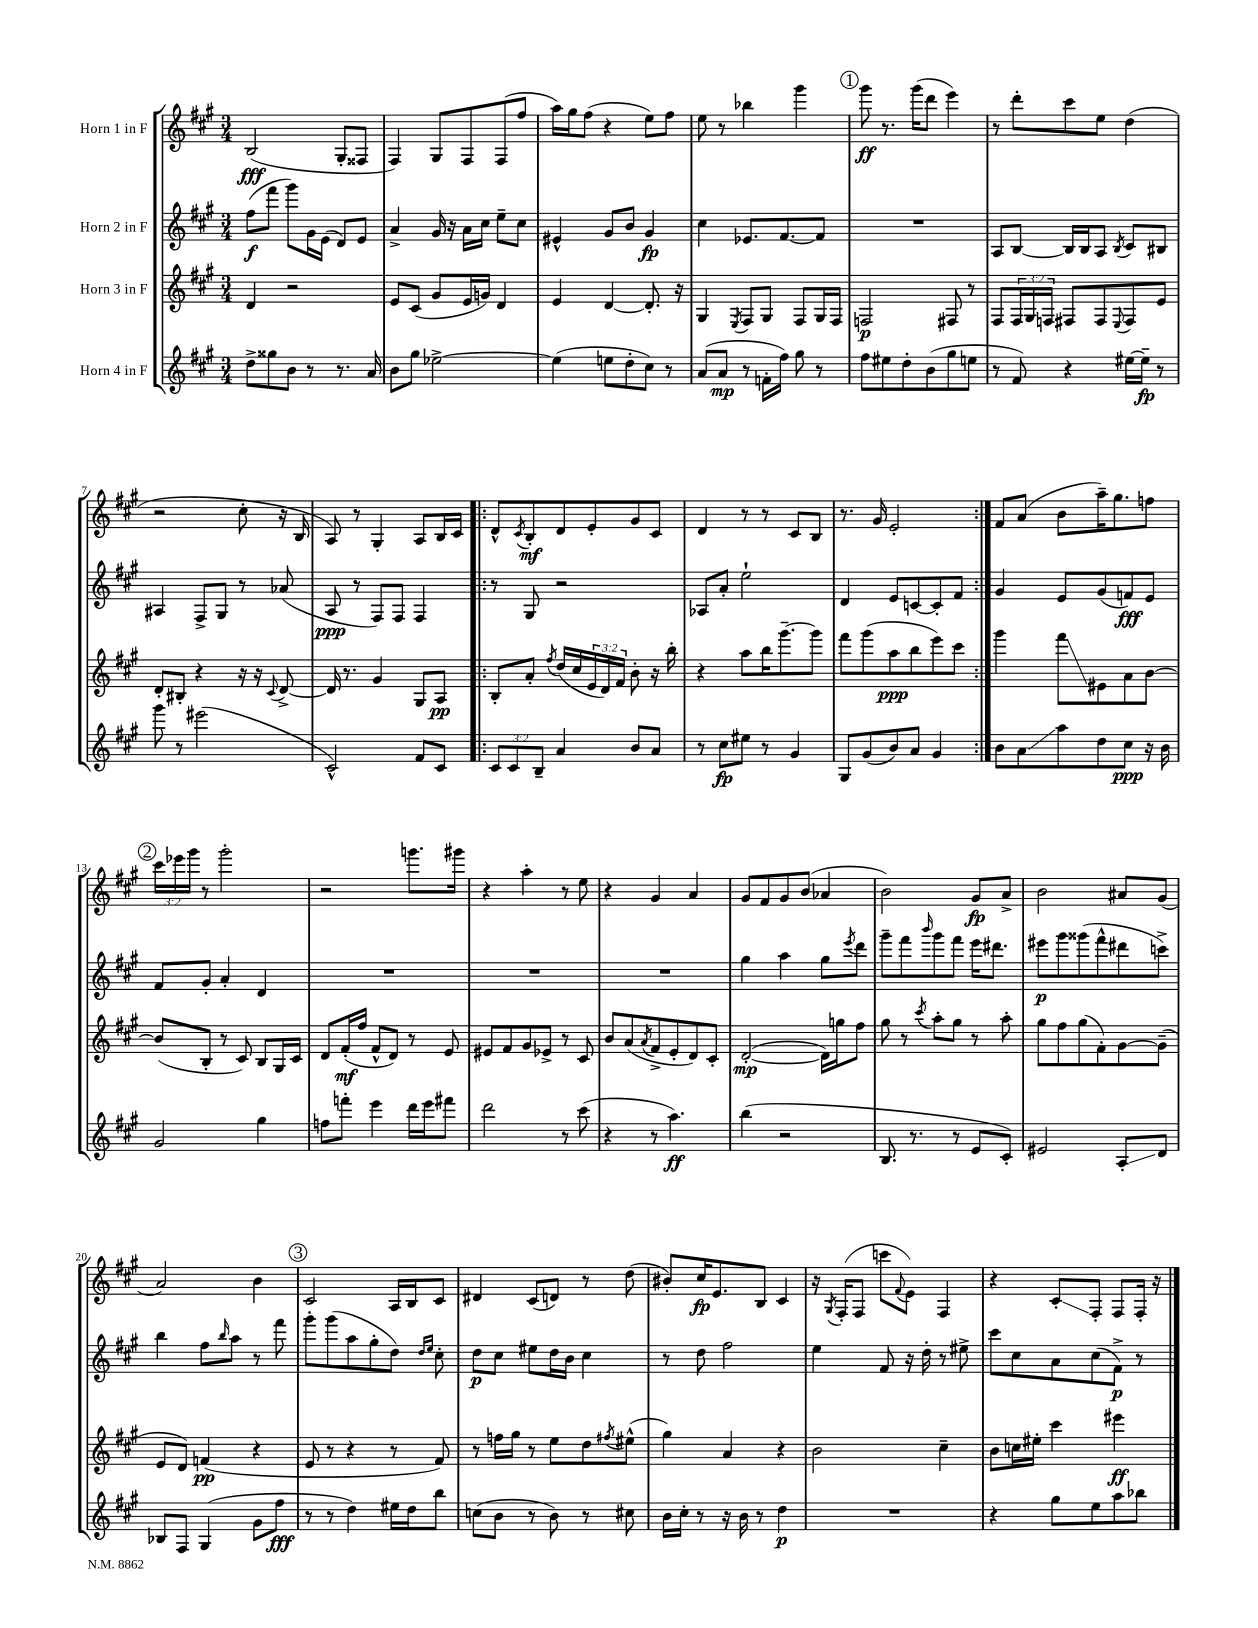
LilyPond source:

<<
\new StaffGroup <<
\new Staff = "s0" \with { instrumentName = "Horn 1 in F" } {
    \clef treble \key a \major \numericTimeSignature \time 3/4 \override Staff.TupletNumber.text = #tuplet-number::calc-fraction-text
    b2\fff( gis8-. fisis8 |
    fis4) gis8 fis8 fis8( fis''8 |
    a''16) gis''16 fis''8( r4 e''8) fis''8 |
    e''8 r8 bes''4 gis'''4 |
    \mark \markup { \circle "1" } gis'''8\ff r8. gis'''16( d'''8 e'''4) |
    r8 d'''8-. cis'''8 e''8 d''4( |
    r2 cis''8-. r16 b16 |
    a8) r8 gis4-. a8 b16 cis'16 |
    \repeat volta 2 { d'8-^ \acciaccatura { cis'8 } b8-.\mf d'8 e'8-. gis'8 cis'8 |
    d'4 r8 r8 cis'8 b8 |
    r8. gis'16 e'2-. | }
    fis'8 a'8( b'8 a''16--) gis''8. f''8 |
    \mark \markup { \circle "2" } \tuplet 3/2 { cis'''16 ees'''16 gis'''16 } r8 gis'''2-. |
    r2 g'''8. gis'''16 |
    r4 a''4-. r8 e''8 |
    r4 gis'4 a'4 |
    gis'8 fis'8 gis'8 b'8( aes'4 |
    b'2) gis'8\fp a'8-> |
    b'2 ais'8 gis'8( |
    a'2) b'4 |
    \mark \markup { \circle "3" } cis'2 a16 b16 cis'8 |
    dis'4 cis'8( d'8) r8 d''8( |
    bis'8-.) cis''16\fp e'8. b8 cis'4 |
    r16 \acciaccatura { gis8 } fis16-.( fis8 c'''8 \appoggiatura { fis'8 } e'8) fis4 |
    r4 cis'8-.\glissando fis8-. fis8 fis16-. r16 \bar "|." |
}
\new Staff = "s1" \with { instrumentName = "Horn 2 in F" } {
    \clef treble \key a \major \numericTimeSignature \time 3/4
    fis''8\f( fis'''8 gis'''8) gis'16 e'16( d'8) e'8 |
    a'4-> gis'16 r16 a'16 cis''16 e''8-- cis''8 |
    eis'4-^ gis'8 b'8 gis'4\fp |
    cis''4 ees'8. fis'8.~ fis'8 |
    \mark \markup { \circle "1" } R2. |
    a8 b8~ b16 b16 a8 \acciaccatura { b8 } cis'8 bis8 |
    ais4 fis8-> gis8 r8 aes'8( |
    a8\ppp r8 fis8) fis8 fis4 |
    \repeat volta 2 { r8 gis8 r2 |
    aes8 a'8-. e''2-! |
    d'4 e'8 c'8~ c'8-. fis'8 | }
    gis'4 e'8 gis'8( f'8\fff) e'8 |
    \mark \markup { \circle "2" } fis'8 gis'8-. a'4-. d'4 |
    R2. |
    R2. |
    R2. |
    gis''4 a''4 gis''8 \acciaccatura { e'''8 } d'''8 |
    gis'''8-- fis'''8 \grace { b'''16 } gis'''8 fis'''8 e'''16 dis'''8. |
    eis'''8\p gis'''8 gisis'''8( fis'''8-^ dis'''8 c'''8->) |
    b''4 fis''8 \grace { b''16 } a''8 r8 fis'''8 |
    \mark \markup { \circle "3" } gis'''8-. gis'''8( a''8 gis''8-. d''8) \grace { d''16 e''16 } cis''8-. |
    d''8\p cis''8 eis''8 d''16 b'16 cis''4 |
    r8 d''8 fis''2 |
    e''4 fis'8 r16 d''16-. r8 eis''8-> |
    cis'''8 cis''8 a'8 cis''8( fis'8->\p) r8 \bar "|." |
}
\new Staff = "s2" \with { instrumentName = "Horn 3 in F" } {
    \clef treble \key a \major \numericTimeSignature \time 3/4 \override Staff.TupletNumber.text = #tuplet-number::calc-fraction-text
    d'4 r2 |
    e'8 cis'8( gis'8 e'16 g'16) d'4 |
    e'4 d'4~ d'8.-. r16 |
    gis4 \acciaccatura { e8 } fis8 gis8 fis8 gis16 fis16 |
    \mark \markup { \circle "1" } f2\p fis8 r8 |
    fis8 \tuplet 3/2 { fis16 gis16 f16 } fis8 fis8 \appoggiatura { e8 } fis8 e'8 |
    d'8-. bis8-. r4 r16 r16 \appoggiatura { cis'8 } d'8~-> |
    d'16 r8. gis'4 gis8 a8\pp |
    \repeat volta 2 { b8-. a'8-. \acciaccatura { fis''8 } d''16( cis''16 \tuplet 3/2 { e'16 d'16) fis'16 } b'8-. r16 b''16-. |
    r4 a''8 b''16 gis'''8.~-- gis'''8 |
    fis'''8 gis'''8( a''8\ppp b''8 e'''8) cis'''8 | }
    gis'''4 fis'''8\glissando eis'8 a'8 b'8~ |
    \mark \markup { \circle "2" } b'8( b8-. r8 cis'8) b8 gis16 cis'16 |
    d'8 fis'16-.\mf( fis''16 fis'8-^ d'8) r8 e'8 |
    eis'8 fis'8 gis'8 ees'8-> r8 cis'8 |
    b'8 a'8( \acciaccatura { a'8 } fis'8-> e'8-. d'8) cis'8-. |
    d'2~-.\mp( d'16) g''16 fis''8 |
    gis''8 r8 \acciaccatura { cis'''8 } a''8-. gis''8 r8 a''8-. |
    gis''8 fis''8 gis''8( fis'8-.) gis'8~ gis'8--( |
    e'8 d'8) f'4\pp( r4 |
    \mark \markup { \circle "3" } e'8 r8 r4 r8 fis'8) |
    r8 f''16 gis''16 r8 e''8 d''8 \acciaccatura { fis''8 } eis''8-^( |
    gis''4) a'4 r4 |
    b'2 cis''4-- |
    b'8 c''16 eis''16-. cis'''4 eis'''4\ff \bar "|." |
}
\new Staff = "s3" \with { instrumentName = "Horn 4 in F" } {
    \clef treble \key a \major \numericTimeSignature \time 3/4 \override Staff.TupletNumber.text = #tuplet-number::calc-fraction-text
    d''8-> gisis''8 b'8 r8 r8. a'16 |
    b'8 gis''8 ees''2~-> |
    ees''4( e''8 d''8-. cis''8) r8 |
    a'8( a'8\mp r8 f'16-. fis''16) gis''8 r8 |
    \mark \markup { \circle "1" } fis''8 eis''8 d''8-. b'8( gis''8 e''8 |
    r8 fis'8) r4 eis''16~ eis''16--\fp r8 |
    gis'''8 r8 eis'''2( |
    cis'2-^) fis'8 cis'8 |
    \repeat volta 2 { \tuplet 3/2 { cis'8 cis'8 b8-- } a'4 b'8 a'8 |
    r8 cis''8\fp eis''8 r8 gis'4 |
    gis8 gis'8( b'8) a'8 gis'4 | }
    b'8 a'8\glissando a''8 d''8 cis''8\ppp r16 b'16 |
    \mark \markup { \circle "2" } gis'2 gis''4 |
    f''8 f'''8-. e'''4 d'''16 e'''16 fis'''8 |
    d'''2 r8 cis'''8( |
    r4 r8 a''4.\ff) |
    b''4( r2 |
    b8. r8. r8 e'8 cis'8-.) |
    eis'2 a8-.\glissando d'8 |
    bes8 fis8 gis4( gis'8 fis''8\fff |
    \mark \markup { \circle "3" } r8 r8 d''4) eis''16 d''16 b''8 |
    c''8( b'8 r8 b'8) r8 cis''8 |
    b'16 cis''16-. r8 r16 b'16 r8 d''4\p |
    R2. |
    r4 gis''8 e''8 a''8 bes''8 \bar "|." |
}
>>
>>
